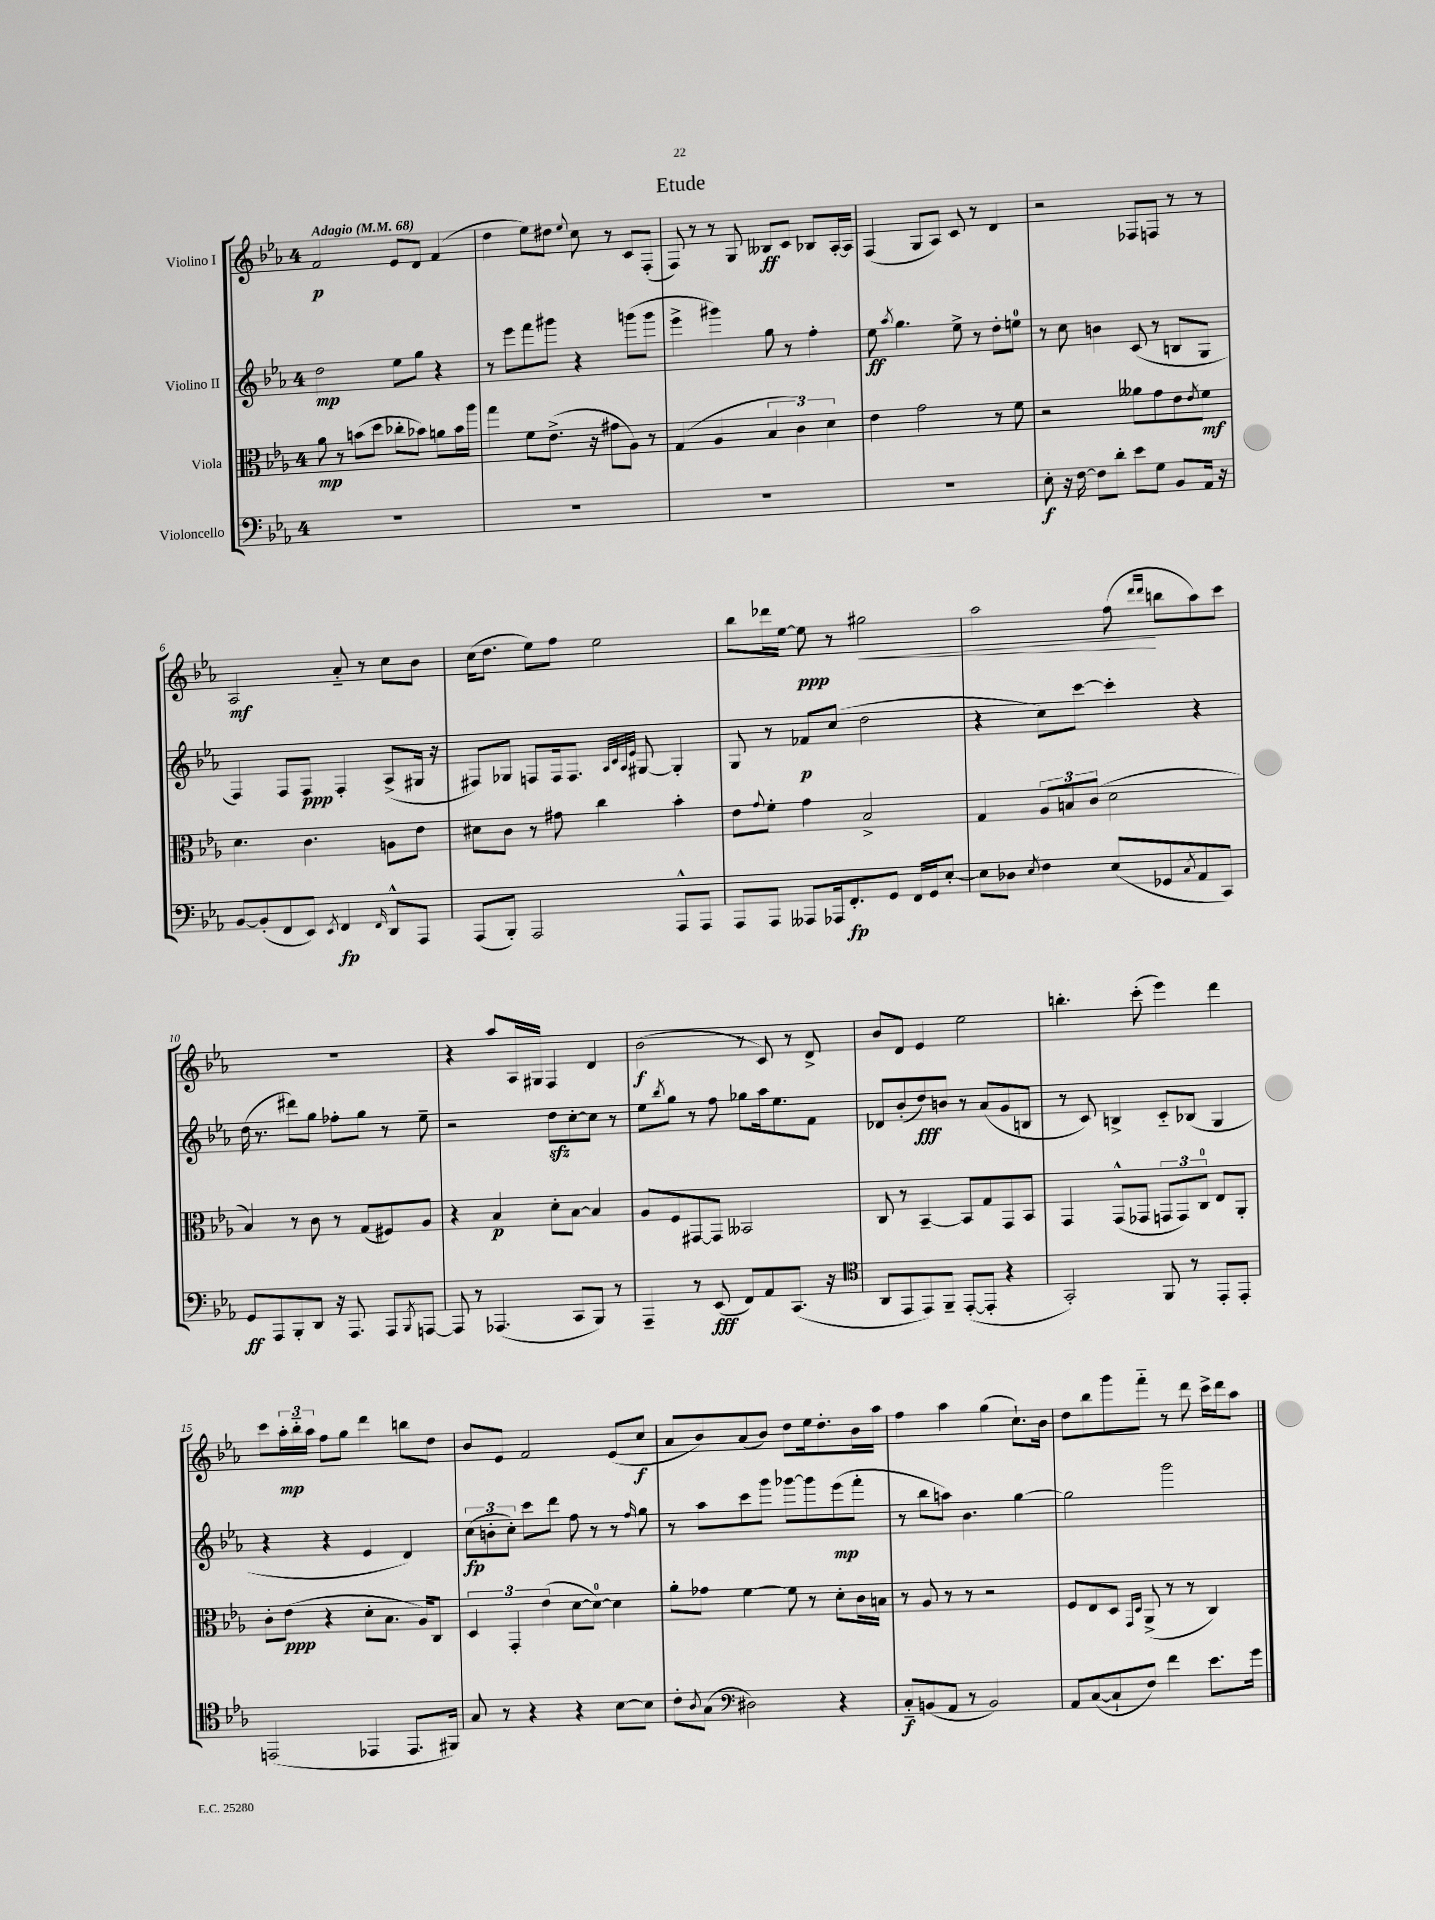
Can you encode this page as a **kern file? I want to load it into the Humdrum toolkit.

**kern	**kern	**kern	**kern
*staff4	*staff3	*staff2	*staff1
*clefF4	*clefC3	*clefG2	*clefG2
*k[b-e-a-]	*k[b-e-a-]	*k[b-e-a-]	*k[b-e-a-]
*M4/4	*M4/4	*M4/4	*M4/4
*MM68	*MM68	*MM68	*MM68
1r	8a-	2dd	2f
.	8r	.	.
.	(8b	.	.
.	8dd	.	.
.	8cc-'	8ee-	8e-
.	8b-)	8gg	8d
.	8a	4r	(4f
.	16b-	.	.
.	16aa-	.	.
=	=	=	=
1r	4gg	8r	4dd
.	.	8eee-	.
.	8f	8fff	8ee-)
.	(8.e-^	8ggg#	8dd#
.	.	.	8qqee-
.	.	4r	8cc
.	16r	.	.
.	8g#	.	8r
.	8A-)	(8ggg	8c
.	8r	8ggg	(8F'
=	=	=	=
1r	(4G	4eee-^	8F)
.	.	.	8r
.	4A-	4ggg#)	8r
.	.	.	8G
.	6B-	8gg	8B--
.	.	8r	8c
.	6c)	.	.
.	.	4ff'	8B-
.	6d	.	.
.	.	.	[16A-'
.	.	.	16A-]
=	=	=	=
1r	4e-	8ee-	(4F
.	.	8qaa-	.
.	.	4.gg	.
.	2g	.	8G
.	.	.	8A-)
.	.	8ee-^	8c
.	.	8r	8r
.	8r	8dd'	4d
.	8f	8ee	.
=	=	=	=
8E-'	2r	8r	2r
16r	.	8cc	.
[16F	.	.	.
8F]	.	4b	.
8d'	.	.	.
8e-	8a--	(8c	8F-
8G	8g	8r	8F
8BB-	8e-	8B	8r
.	8qe-	.	.
16AA-	8f	8G	8r
16r	.	.	.
=	=	=	=
[8BB-	4.d	4F)	2A-
(8BB-']	.	.	.
8FF	.	8F	.
8EE-)	4.c	8F	.
8qEE-	.	.	.
4FF	.	4F'	8a-'~
.	.	.	8r
16qqFF	.	.	.
8DD^^	8A	(8A-^	8cc
8AAA-	8e-	16G#	8b-
.	.	16r	.
=	=	=	=
(8AAA-	8d#	8F#)	(16cc
.	.	.	8.dd
8BBB-')	8c	8G-	.
2AAA-	8r	8F	8ee-)
.	8g#	16F	8ff
.	.	8.F	.
.	4cc	.	2ee-
.	.	32qqA-	.
.	.	32qqc	.
.	.	32qqA-	.
.	.	32qqe-	.
.	.	[8G#	.
8AAA-^^	4b-'	4G#']	.
8AAA-	.	.	.
=	=	=	=
8AAA-	8e-	8G	8bb-
.	8qqg	.	.
8AAA-	8f'	8r	16ddd-
.	.	.	[16ee-
8AAA--	4g	8f-	8ee-]
16AAA-	.	(8cc	8r
8.FF'	.	.	.
.	2B-^	2dd	2gg#
8GG	.	.	.
16FF	.	.	.
16GG	.	.	.
[8E-'	.	.	.
=	=	=	=
8E-]	4G	4r	2aa-
8D-	.	.	.
8qE-	.	.	.
4F	12A-	8cc)	.
.	12B	.	.
.	.	[8ccc	.
.	(12c	.	.
(8E-	2d	4ccc']	(8ff
.	.	.	16qqddd
.	.	.	16qqddd
8GG-	.	.	8bb
8qC	.	.	.
8AA-	.	4r	8aa-)
8CC)	.	.	8ccc
=	=	=	=
8GG	4B-)	(16dd	1r
.	.	8.r	.
8AAA-	.	.	.
8BBB-'	8r	8ddd#)	.
8DD	8c	8gg	.
16r	8r	8ff-'	.
8.AAA-	.	.	.
.	(8G	8gg	.
8AAA-	8F#)	8r	.
8qBBB-	.	.	.
[8AAA	8A-	8ee-~	.
=	=	=	=
8AAA]	4r	2r	4r
8r	.	.	.
(4.AAA-	4B-	.	8aa-
.	.	.	16A-
.	.	.	16G#
.	8d'	8dd	4F
8CC	[8B-	[8cc'	.
8BBB-)	4B-]	8cc]	4d
8r	.	8r	.
=	=	=	=
4AAA-~	8A-	8ee-	(2b-
.	.	8qbb-	.
.	8F	8gg	.
8r	[8GG#	8r	.
(8EE-	8GG#]	8ff	.
8FF)	2BB--	8gg-	8r
8AA-	.	16aa-	8c)
.	.	8.ee-	.
(8.CC	.	.	8r
.	.	8f	8d^
16r	.	.	.
=	=	=	=
*clefC4	*	*	*
8AA-	8C	8d-	8b-
8EE-	8r	(8b-'	8d
8EE-)	[4BB-~	8dd)	4e-
8FF~	.	8b	.
([8EE-'	8BB-]	8r	2ee-
8EE-']	8G	(8a-	.
4r	8GG	8g	.
.	8BB-	8B	.
=	=	=	=
2GG')	4GG	8r	4.bb'
.	.	8c)	.
.	(8GG^^	4B^	.
.	8GG-	.	(8ccc'
8FF	12GG	8c'~	4eee-)
.	12GG)	.	.
8r	.	(8B-	.
.	12C	.	.
8EE-'	8E-	4G	4ddd
8EE-'	8AA-'	.	.
=	=	=	=
(2EE	8c'	4r	8ccc
.	(8e-	.	24aa-'
.	.	.	24bb-'~
.	.	.	24aa-
.	4r	4r	8ff
.	.	.	8gg
4EE-	8d'	4e-	4ddd
.	8.B-	.	.
8.EE-	.	4d)	8bb
.	16A-)	.	.
.	8C	.	8dd
16FF#)	.	.	.
=	=	=	=
8G	6D	(12cc	8b-
.	.	12b'	.
8r	.	.	8e-
.	6GG'	12cc')	.
4r	.	8ccc	2f
.	(6e-	.	.
.	.	8ddd	.
4r	[8d	8ff	.
.	8d_)	8r	.
[8B-	4d]	8r	(8e-
.	.	16qqff	.
8B-]	.	8gg	8cc
=	=	=	=
8c'	8a-'	8r	8a-
8qA-	.	.	.
(8G	8g-	8aa-	8b-)
*clefF4	*	*	*
2D#)	[4f	8ccc	(8a-
.	.	8ggg	8b-)
.	8f]	[8ggg-	8dd
.	8r	8ggg-]	16ee-
.	.	.	8.dd'
4r	8d'	(8eee-	.
.	16c	8fff'	16b-
.	16B	.	16aa-
=	=	=	=
8C'~	8r	8r	4ff
(8BB	8A-	8bb-	.
8AA-	8r	8aa)	4aa-
8r	8r	4.b-	.
2BB)	2r	.	(4gg
.	.	[4gg	8.cc`)
.	.	.	16b-
=	=	=	=
8AA-	8F	2gg]	8dd
([8C	8E-	.	8bb-
8C`]	8D	.	8ggg
.	16qqGG	.	.
.	16qqD	.	.
8F)	(8AA-^	.	8fff'~
4f	8r	2ggg	8r
.	8r	.	8ddd
8.e-	4C)	.	16ccc^
.	.	.	16ddd
.	.	.	8aa-
16g	.	.	.
==	==	==	==
*-	*-	*-	*-
